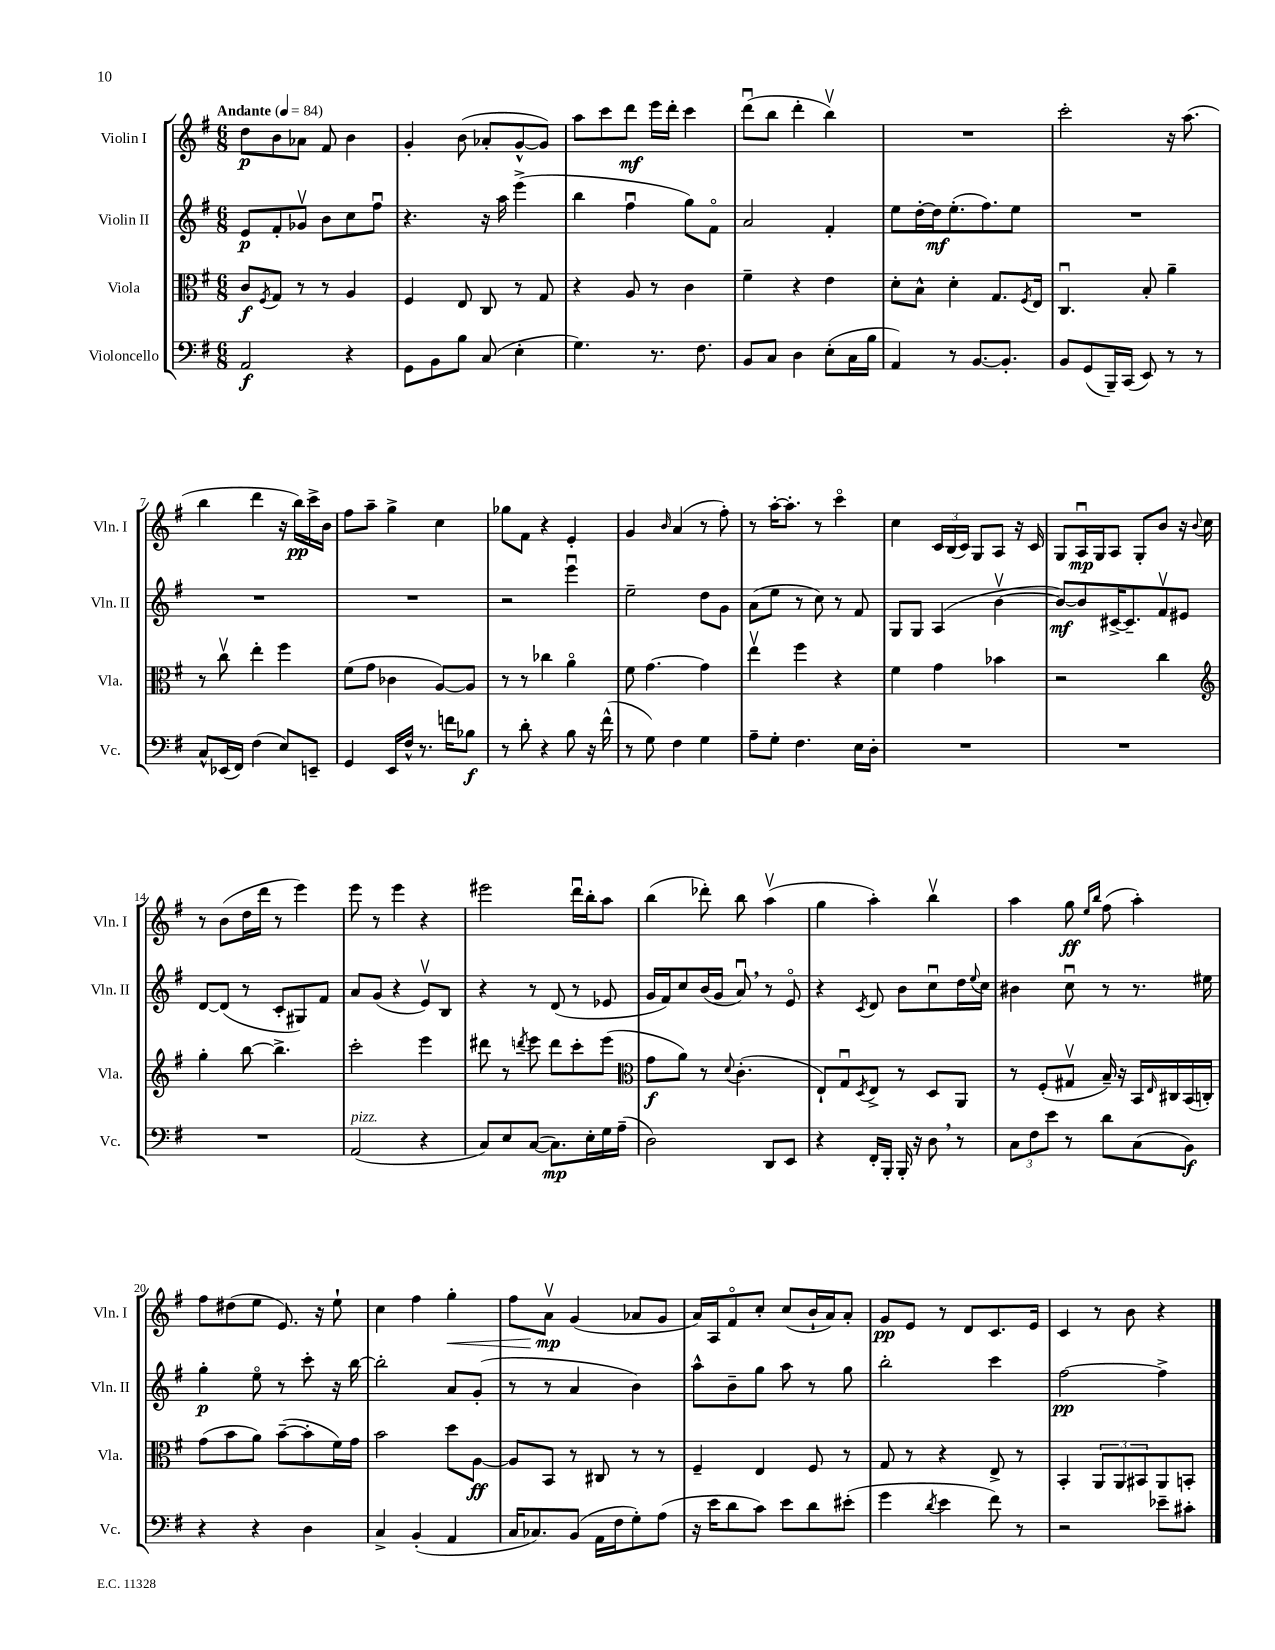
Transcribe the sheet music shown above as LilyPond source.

<<
\new StaffGroup <<
\new Staff = "s0" \with { instrumentName = "Violin I" shortInstrumentName = "Vln. I" } {
    \clef treble \key g \major \numericTimeSignature \time 6/8 \tempo "Andante" 4 = 84
    d''8\p b'8 aes'8 fis'8 b'4 |
    g'4-. b'8( aes'8-. g'8~-^ g'8) |
    a''8 c'''8 d'''8\mf e'''16 d'''16-. c'''4 |
    d'''8\downbow( b''8 d'''4-. b''4\upbow) |
    R2. |
    c'''2-. r16 a''8.( |
    b''4 d'''4 r16 b''16\pp) c'''16-> b'16 |
    fis''8 a''8-- g''4-> c''4 |
    ges''8 fis'8 r4 e'4-. |
    g'4 \grace { b'16 } a'4( r8 fis''8-.) |
    r8 a''16~-. a''8.-. r8 c'''4\flageolet |
    c''4 \tuplet 3/2 { c'16 b16( c'16) } g8 a8 r16 c'16 |
    g8 a16\downbow\mp g16 a8 g8-. b'8 r16 \appoggiatura { b'8 } c''16 |
    r8 b'8( d''16 d'''16 r8 e'''4) |
    e'''8 r8 e'''4 r4 |
    eis'''2 d'''16\downbow b''16-. a''8 |
    b''4( des'''8-.) b''8 a''4\upbow( |
    g''4 a''4-.) b''4\upbow |
    a''4 g''8\ff \grace { e''16 b''16 } fis''8( a''4-.) |
    fis''8 dis''8( e''8 e'8.) r16 e''8-! |
    c''4 fis''4 g''4-.\< |
    fis''8 a'8\upbow\mp\! g'4( aes'8 g'8 |
    a'16) a16 fis'8\flageolet c''8-. c''8( b'16-! a'16) a'8-. |
    g'8\pp e'8 r8 d'8 c'8. e'16 |
    c'4 r8 b'8 r4 \bar "|." |
}
\new Staff = "s1" \with { instrumentName = "Violin II" shortInstrumentName = "Vln. II" } {
    \clef treble \key g \major \numericTimeSignature \time 6/8
    e'8\p fis'8-. ges'8\upbow b'8 c''8 fis''8\downbow |
    r4. r16 a''16 e'''4->( |
    b''4 fis''4\downbow g''8) fis'8\flageolet |
    a'2 fis'4-. |
    e''8 d''16~-. d''16\mf e''8.-.( fis''8.) e''8 |
    R2. |
    R2. |
    R2. |
    r2 e'''4\downbow |
    e''2-- d''8 g'8 |
    a'8( e''8 r8 c''8) r8 fis'8 |
    g8 g8 a4( b'4~\upbow |
    b'8~\mf) b'8 cis'16~-> cis'8.-- fis'8\upbow eis'8 |
    d'8~ d'8( r8 c'8-. gis8) fis'8 |
    a'8 g'8( r4 e'8\upbow) b8 |
    r4 r8 d'8( r8 ees'8 |
    g'16 fis'16) c''8 b'16( g'16 a'8\downbow) \breathe r8 e'8\flageolet |
    r4 \acciaccatura { c'8 } d'8 b'8 c''8\downbow d''16 \appoggiatura { e''8 } c''16 |
    bis'4 c''8\downbow r8 r8. eis''16 |
    g''4-.\p e''8\flageolet r8 c'''8-. r16 b''16~ |
    b''2-. a'8 g'8-.( |
    r8 r8 a'4 b'4) |
    a''8-^ b'8-- g''8 a''8 r8 g''8 |
    b''2-. c'''4 |
    fis''2~\pp fis''4-> \bar "|." |
}
\new Staff = "s2" \with { instrumentName = "Viola" shortInstrumentName = "Vla." } {
    \clef alto \key g \major \numericTimeSignature \time 6/8
    c'8\f \acciaccatura { fis8 } g8 r8 r8 a4 |
    fis4 e8 c8 r8 g8 |
    r4 a8 r8 c'4 |
    fis'4-- r4 e'4 |
    d'8-. b8-^ d'4-. g8. \acciaccatura { fis8 } e16 |
    c4.\downbow b8-. a'4-- |
    r8 c''8\upbow e''4-. fis''4 |
    fis'8( g'8 ces'4 a8~) a8 |
    r8 r8 ces''4 a'4\flageolet |
    fis'8 g'4.~ g'4 |
    e''4\upbow fis''4 r4 |
    fis'4 g'4 bes'4 |
    r2 c''4 |
    \clef treble g''4-. b''8~ b''4.-> |
    c'''2-. e'''4 |
    dis'''8 r8 \acciaccatura { d'''8 } e'''8 d'''8 c'''8-. e'''8( |
    \clef alto g'8\f a'8) r8 \appoggiatura { d'8 } c'4.-.( |
    e8-!) g8\downbow \acciaccatura { d8 } e8-> r8 d8 a,8 |
    r8 fis8-.( gis8\upbow b16--) r16 b,16 \grace { e16 } cis16 b,16( c16-.) |
    g'8( b'8 a'8) b'8~--( b'8-. fis'16) g'16 |
    b'2 d''8 a8~\ff |
    a8 b,8 r8 cis8 r8 r8 |
    fis4-- e4 fis8 r8 |
    g8 r8 r4 e8-> r8 |
    b,4-. \tuplet 3/2 { a,8 a,8 bis,8 } a,8 b,8-. \bar "|." |
}
\new Staff = "s3" \with { instrumentName = "Violoncello" shortInstrumentName = "Vc." } {
    \clef bass \key g \major \numericTimeSignature \time 6/8
    a,2\f r4 |
    g,8 b,8 b8 c8( e4-. |
    g4.) r8. fis8. |
    b,8 c8 d4 e8-.( c16 b16 |
    a,4) r8 b,8.~ b,8.-. |
    b,8 g,8( b,,16--) c,16( e,8) r8 r8 |
    c8-^ ees,16( fis,16) fis4( e8) e,8-- |
    g,4 e,16 fis16-^ r8. f'16 bes8\f |
    r8 d'8-. r4 b8 r16 fis'16-^( |
    r8 g8) fis4 g4 |
    a8-- g8-. fis4. e16 d16-. |
    R2. |
    R2. |
    R2. |
    a,2^\markup { \italic "pizz." }( r4 |
    c8) e8 c8~( c8.\mp) e16-. g16 a16--( |
    d2) d,8 e,8 |
    r4 fis,16-. b,,16-. b,,16-. r16 d8 \breathe r8 |
    \tuplet 3/2 { c8 fis8 e'8 } r8 d'8 c8( b,8\f) |
    r4 r4 d4 |
    c4-> b,4-.( a,4 |
    c16 ces8.) b,8( a,16 fis16 g8-.) a8( |
    r16 e'16 d'8 c'8) e'8 d'8 eis'8-.( |
    g'4 \acciaccatura { d'8 } e'4 fis'8) r8 |
    r2 ees'8-- cis'8-. \bar "|." |
}
>>
>>
